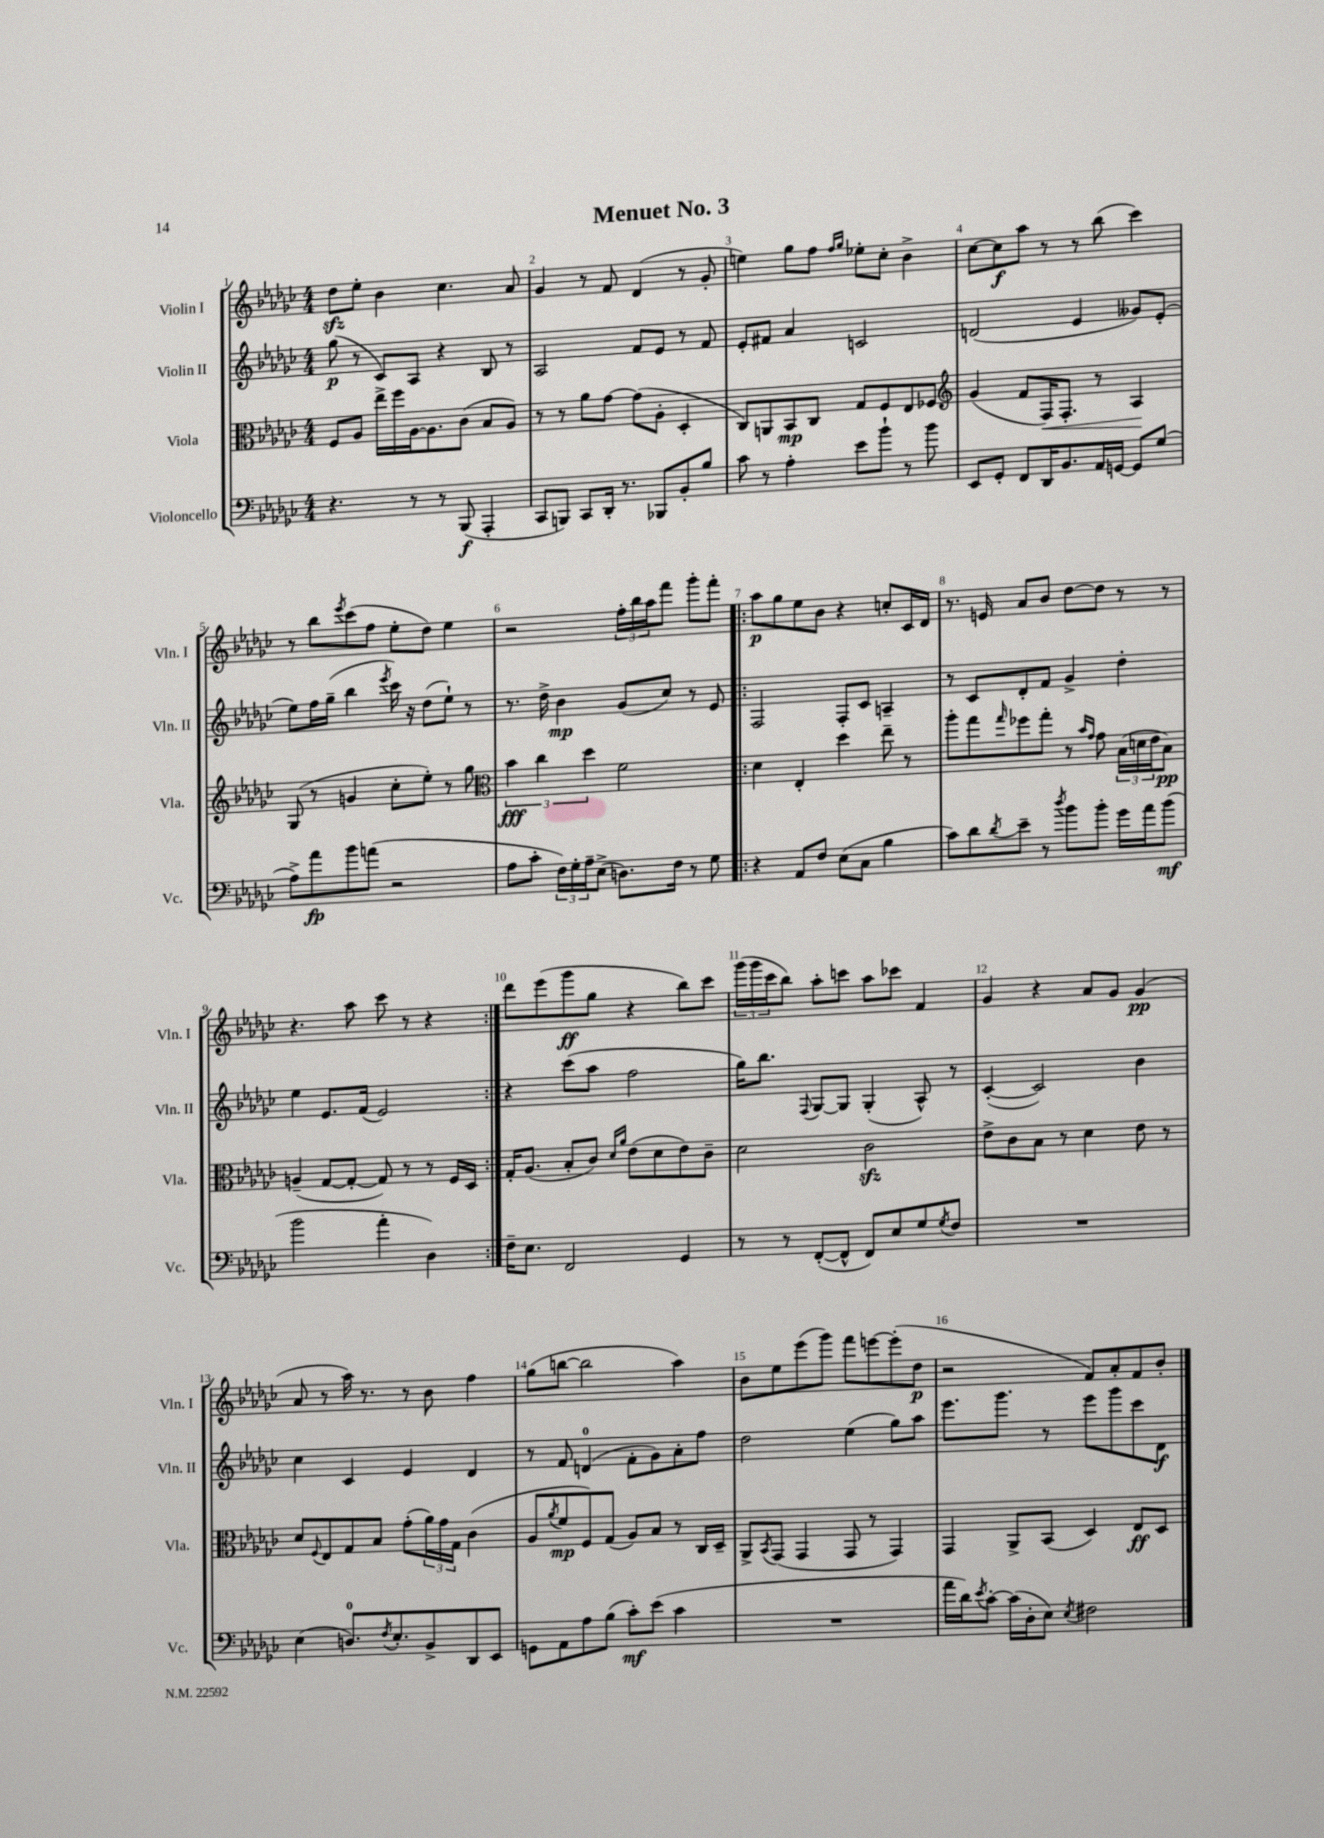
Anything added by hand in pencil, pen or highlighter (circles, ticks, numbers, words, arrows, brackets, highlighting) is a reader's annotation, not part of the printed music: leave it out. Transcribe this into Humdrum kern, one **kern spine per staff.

**kern	**kern	**kern	**kern
*staff4	*staff3	*staff2	*staff1
*clefF4	*clefC3	*clefG2	*clefG2
*k[b-e-a-d-g-c-]	*k[b-e-a-d-g-c-]	*k[b-e-a-d-g-c-]	*k[b-e-a-d-g-c-]
*M4/4	*M4/4	*M4/4	*M4/4
4.r	8F/L	(8gg-\	8dd-\L
.	8A-/J	8r	8ee-'\J
.	16ee-^\LL	8c-/L)	4b-\
.	16ff\	.	.
8r	[16A-\J	8A-/J	.
.	8.A-\]	.	.
8r	.	4r	4.cc-\
(8BBB-/	(8c-\J	.	.
4AAA-'/	8B-/L	8B-/	.
.	8A-/J)	8r	8a-/
=	=	=	=
8CC-/L	8r	2A-/	4g-/
8BBB/J)	8r	.	.
8CC-/L	8a-\L	.	8r
16DD-'/Jk	[8g-\J	.	8f/
8.r	.	.	.
.	(8g-\]L	8f/L	(4d-/
8BBB-/L	8A-'\J	8e-/J	.
8BB-'/	4D-'/	8r	8r
8B-/J	.	8f/	8g-'/
=	=	=	=
8c-\	8C-/L)	8e-'/L	4ee\)
8r	8AA/	8f#/J	.
4A-'\	8BB-/	4a-/	8gg-\L
.	8C-/J	.	8ff\J
.	.	.	16qqff/LL
.	.	.	16qqgg-/JJ
8e-\L	8G-/L	2c/	8ee-'\L
8b-`\J	8F/	.	8cc-'\J
8r	8E-/	.	4b-^\
8b-\	8F-/J	.	.
=	=	=	=
*	*clefG2	*	*
8EE-/L	(4g-/	(2d/	[8cc-\L
8GG-'/J	.	.	8cc-\]
8FF/L	8f/L	.	8aa-\J
16DD-/K	16F/K)	.	8r
8.BB-/	8.F'/J	.	.
.	.	4e-/	8r
16AA-/L	8r	.	(8bb-\
[16GG/JJ	.	.	.
8GG/]L	4A-/	8g--/L)	4ccc-\)
(8G-/J	.	(8e-'/J	.
=	=	=	=
8A-^\L)	(8G-/	8ee-\L)	8r
8a-\	8r	16ff\L	8bb-\L
.	.	(16gg-~\JJ	.
.	.	.	8qeee-/
8b-\	4g/	4bb-\	(8ccc-\
(8a\J	.	.	8ff\J
.	.	8qeee-/	.
2r	8cc-'\L	16ccc-\)	8ee-'\L
.	.	16r	.
.	8ee-'\J)	(8dd-\L	8dd-\J)
.	8r	8ee-`\J)	4ee-\
.	8gg-\	8r	.
=	=	=	=
*	*clefC3	*	*
8A-\L	6b-\	8.r	2r
8c-'\J	.	.	.
.	6cc-\	.	.
.	.	16dd-^\	.
24F\LL)	.	4b-\	.
24G-'\	.	.	.
24A-~\J	6dd-\	.	.
(8E-^\J	.	.	.
8.D\L)	2f\	(8g-/L	24ff'\LL
.	.	.	24bb-\
.	.	.	24aa-\J
.	.	8cc-/J)	8fff\J
16F\Jk	.	.	.
8r	.	8r	8ggg-'\L
8G-\	.	8e-/	8fff'\J
=!|:	=!|:	=!|:	=!|:
4r	4d-\	2F/	8aa-\L
.	.	.	8gg-\
8AA-/L	4E-'/	.	8ee-\
8F/J	.	.	8b-\J
(8E-\L	4dd-\	8F'/L	4r
8C-\J	.	8c-/J	.
4B-\	8ee-~\	4A~/	8cc'/L
.	8r	.	16c-/L
.	.	.	16d-/JJ
=	=	=	=
8c-\L)	8aa-'\L	8r	8.r
8d-\	8gg-\	8c-/L	.
.	.	.	16e/
8qd-/	16qqgg-/	.	.
8e-~\J	8ff-\	8d-'/	8a-/L
8r	8gg-'\J	8f/J	8b-/J
8qdd-/	.	.	.
8b-\L	8r	4g-^/	[8dd-\L
.	16qqb-/LL	.	.
.	16qqg-/JJ	.	.
8b-'\J	8g-\	.	8dd-\]J
16g-\LL	(24B-\LL	4dd-'\	8r
.	24d\	.	.
16a-\J	.	.	.
.	24e-\J	.	.
(8b-\J	8B-\J)	.	8r
=	=	=	=
2b-\	(4A~/	4ee-\	4.r
.	[8G-/L	8.e-/L	.
.	8G-'/_J	.	8aa-\
.	.	(16f/Jk	.
4a-'\	8G-/])	2e-/)	8ccc-\
.	8r	.	8r
4D-\)	8r	.	4r
.	16F/LL	.	.
.	16D-/JJ	.	.
=:|!	=:|!	=:|!	=:|!
16F~\LK	16G-'/LK	4r	8ddd-\L
8.E-\J	(8.A-/J	.	.
.	.	.	(8eee-\
2FF/	8B-'/L	(8ccc-\L	8ggg-\
.	8c-/J)	8aa-\J	8gg-\J
.	16qqd-/LL	.	.
.	16qqa-/JJ	.	.
.	(8e-\L	2ff\	4r
.	8d-\	.	.
4GG-/	8e-\)	.	8bb-\L)
.	8c-~\J	.	8ccc-\J
=	=	=	=
8r	2d-\	16gg-\LK)	(24ggg-\LL
.	.	.	24ggg-\
.	.	8.bb-\J	.
.	.	.	24ccc-\J
8r	.	.	8bb-\J)
.	.	8qqF/	.
([8FF'/L	.	[8G-/L	8aa-'\L
8FF^^/]J	.	8G-/]J	8ccc\J
8FF/L)	2c-\	(4G-'/	8aa-\L
8E-/	.	.	8ccc-\J
8G-/	.	8A-^^/)	4f/
8qG-/	.	.	.
8F/J	.	8r	.
=	=	=	=
1r	8e-^\L	([4c-'/	4g-/
.	8c-\	.	.
.	8B-\J	2c-/])	4r
.	8r	.	.
.	4d-\	.	8a-/L
.	.	.	8g-/J
.	8e-\	4b-\	(4g-/
.	8r	.	.
=	=	=	=
(4E-\	8d-/L	4cc-\	8a-/
.	8qqF/	.	.
.	8E-/	.	8r
8.D/L)	8G-/	4c-/	16aa-\)
.	.	.	8.r
.	8B-/J	.	.
8qF/	.	.	.
8.E-'/	.	.	.
.	(8g-'\L	4e-/	8r
8BB-^/	24a-\L)	.	8b-\
.	24g-\	.	.
.	24G-\JJ	.	.
8DD-/	(4c-\	4d-/	4ff\
8EE-/J	.	.	.
=	=	=	=
8GG\L	8A-/L	8r	(8gg-\L
.	8qa-/	.	.
8AA-\	8f/	8f/	[8bb\J
8A-\	8F/)	(4d/	2bb\]
(8B-\J	(8G-/J	.	.
8c-'\L)	8A-/L)	8f'\L	.
(8e-\J	8B-/J	8g-\)	.
4c-\	8r	8a-'\	4aa-\)
.	16C-/LL	8ff\J	.
.	16D-~/JJ	.	.
=	=	=	=
1r	8AA-^/L	2dd-\	8b-\L
.	8qBB-/	.	.
.	(8GG-/J	.	8ee-\
.	4GG-/	.	(8eee-\
.	.	.	8ggg-\J)
.	8GG-/	(4ee-\	8fff\L
.	8r	.	[8eee\
.	4GG-/)	8gg-\L)	(8eee'\]
.	.	8aa-\J	8dd-\J
=	=	=	=
16a-\LL	4GG-/	8.eee-\L	2r
16d-\J)	.	.	.
8qe-/	.	.	.
[8c-'\J	.	.	.
.	.	8.ggg-\J	.
(16c-\]LL	8AA-^/L	.	.
16D-'\J	.	.	.
8E-\J)	(8BB-/J	8r	.
8qE-/	.	.	.
2F#\	4D-/)	8eee-\L	8f/L)
.	.	8ggg-\	8a-'/
.	8E-/L	8ccc-\	8f/
.	8D-/J	8d-\J	8b-'/J
==	==	==	==
*-	*-	*-	*-
